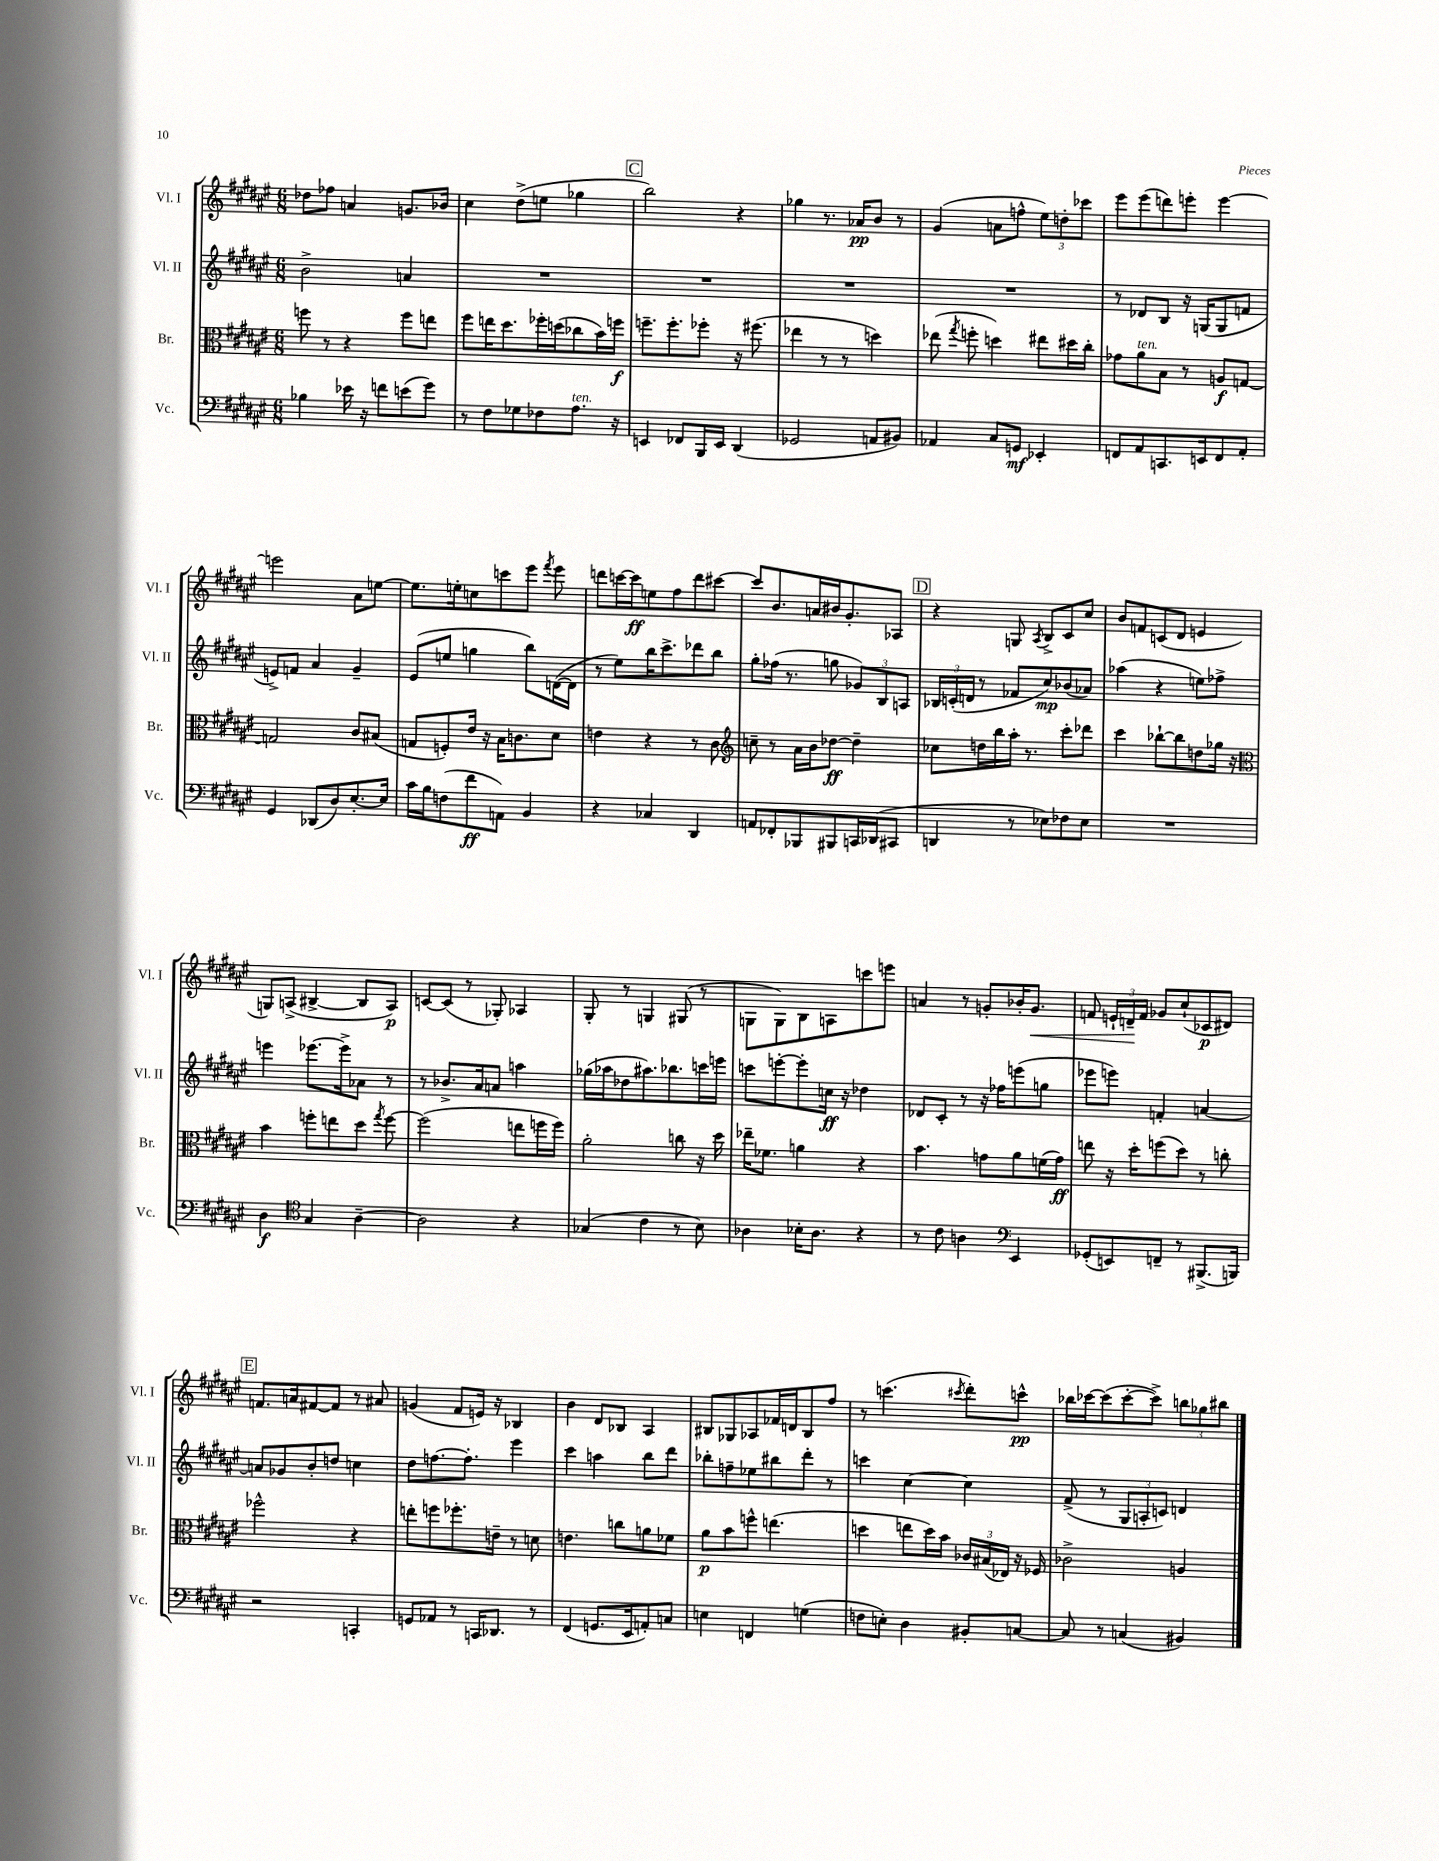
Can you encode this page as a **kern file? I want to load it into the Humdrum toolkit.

**kern	**kern	**kern	**kern
*staff4	*staff3	*staff2	*staff1
*clefF4	*clefC3	*clefG2	*clefG2
*k[f#c#g#d#a#e#]	*k[f#c#g#d#a#e#]	*k[f#c#g#d#a#e#]	*k[f#c#g#d#a#e#]
*M6/8	*M6/8	*M6/8	*M6/8
4B-	8ff	2b^	8dd-
.	8r	.	8ff-
16e-	4r	.	4a
16r	.	.	.
8f	.	.	.
(8e	8ff	4a	8.g
8g#)	8ee	.	.
.	.	.	16b-
=	=	=	=
8r	8ff#	2.r	4cc#
8F#	16ee	.	.
.	8.dd#	.	.
8G-	.	.	(8dd#^
8F-	16ff-'	.	8ee
.	(16dd	.	.
8.A#	8cc-	.	4gg-
.	16b)	.	.
16r	16ff	.	.
=	=	=	=
4EE	8.ff~	2.r	2bb)
.	8.ff'	.	.
8FF-	.	.	.
16BBB	8ff-'	.	.
16EE	.	.	.
(4DD#	16r	.	4r
.	(8.ff#	.	.
=	=	=	=
2GG-	4ee-	2.r	4gg-
.	8r	.	8.r
.	8r	.	.
.	.	.	16a-
8AA	4dd)	.	8b
8BB#)	.	.	8r
=	=	=	=
4AA-	(8ee-	2.r	(4g#
.	8qgg#	.	.
.	8ff'	.	.
8C#	4dd)	.	8a
8GG	.	.	8ff^^
4EE-'	8ee#	.	12ee#)
.	.	.	12dd'
.	16dd#	.	.
.	.	.	12ccc-
.	16cc#'	.	.
=	=	=	=
8FF	8g-	8r	8eee#
8AA#	8a#	8d-	(8eee#
8.CC	8B	8B	8ddd)
.	8r	16r	8eee'
16EE	.	(16G	.
8FF	8A	8G	[4eee
8AA#'	[8G	8f	.
=	=	=	=
4GG#	2G]	8e^)	2eee]
.	.	8f	.
(8DD-	.	4a#	.
8D#)	.	.	.
[8.E#'	8c#	4g#~	8a#
.	(8B#	.	[8ee
16E#]	.	.	.
=	=	=	=
16c#	8G	(8e#	8.ee]
16B	.	.	.
(8F	8F')	8ee	.
.	.	.	16ee'
8f#	16e#	4gg	8cc
.	16r	.	.
8AA)	16B	.	8ccc
.	8.c	.	.
4BB	.	8bb)	8eee#
.	.	.	8qfff#
.	8d#	([16d	8eee#
.	.	16d]	.
=	=	=	=
4r	4e	8r	8ddd
.	.	8ee#)	[16ccc
.	.	.	16ccc]
4C-	4r	16bb	8ee
.	.	8.ccc#^	.
.	.	.	8ff#
4DD#	8r	8ddd-	8ddd
.	8c#	8bb	[8ccc#
=	=	=	=
*	*clefG2	*	*
8AA	8cc~	8gg#'	8ccc#]
8FF-'	8r	(16ff-	8.b
.	.	8.r	.
8BBB-	16a#	.	.
.	16b	.	16a
8BBB#	[8dd-	8gg	16b#
.	.	.	8.g#'
16CC	4dd-~]	12g-)	.
(16DD-	.	.	.
.	.	12B	.
8CC#	.	.	8A-
.	.	12A	.
=	=	=	=
4DD	8cc-	24B-	4r
.	.	(24c'	.
.	.	24d	.
.	16dd	8r	.
.	16bb	.	.
8r	16aa#'	8f-	8G
.	8.r	.	.
.	.	.	8qA#
8E-)	.	8cc#)	8B^
8F-	8ccc#'	(8b-	8c#
8E-	8ddd-	8a-)	8cc#
=	=	=	=
2.r	4ccc#	(4aa-	8b
.	.	.	8f
.	[8bb-`	4r	(8c
.	8bb-]	.	8d#
.	8dd	8ee)	4e
.	16gg-	8ff-^	.
.	16r	.	.
=	=	=	=
*	*clefC3	*	*
4D#	4b	4eee	8G)
.	.	.	(8A^
*clefC4	*	*	*
4G#	8ff'	[8.eee-	[4B#^
.	8ee	.	.
.	.	16eee-^]	.
[4A#~	8dd#	8a-	8B#]
.	8qgg#	.	.
.	[8ff	8r	8A)
=	=	=	=
2A#]	(2ff]	8r	[8c
.	.	8.b-^	(8c]
.	.	.	8r
.	.	16a#	.
.	.	8a	8G-')
4r	8ee	4aa	4A-
.	16ff	.	.
.	16ff)	.	.
=	=	=	=
(4G-	2a#'	(16gg-	8G#'
.	.	16aa-	.
.	.	8dd-	8r
4c#	.	8.aa#)	4G
.	.	8.bb-	.
8r	8cc	.	(8G#
8B)	16r	16ccc	8r
.	16dd#	16eee	.
=	=	=	=
4A-	16ee-~	8ccc	8G
.	8.f-	.	.
.	.	[8eee'	8G)
16B-'	4a	8eee']	8B
8.A-	.	.	.
.	.	16cc	8A
.	.	16r	.
4r	4r	4dd-	8ccc
.	.	.	8eee
=	=	=	=
8r	4.b	8d-	4a
8c#	.	8c#'	.
4A	.	8r	8r
.	8g	16r	8g'
.	.	16ff-	.
*clefF4	*	*	*
4EE#	8a#	(8eee	16b-'
.	.	.	8.g
.	(16f	8gg	.
.	16g)	.	.
=	=	=	=
(8GG-'	8ee	8eee-	8f
8EE)	16r	8eee)	24e`
.	.	.	24d~
.	16dd#'	.	.
.	.	.	24f
8FF~	(8ff	4f'	8g-
8r	8dd#)	.	(8cc#`
(8.BBB#^	8r	[4a	8c-
.	8cc'	.	8d#)
16BBB)	.	.	.
=	=	=	=
2r	2ff-^^	8a]	8.f
.	.	8g-	.
.	.	.	16a
.	.	8b'	[8f#
.	.	8dd	8f#]
4CC'	4r	4cc	8r
.	.	.	8a#
=	=	=	=
8GG	8ee'	8dd#	(4g
8AA-	8ff	[8.ff	.
8r	8.ff-'	.	8f#
.	.	8.ff']	.
16CC	.	.	16e)
8.DD-	16e~	.	16r
.	8r	4eee#	4B-
8r	8d	.	.
=	=	=	=
(4FF#	4.e	4ccc#	4b
8.GG	.	4aa	8d#
.	8cc	.	8B-
16EE#	.	.	.
8AA')	8a	8bb	4A#
8C	8f-	8ddd#	.
=	=	=	=
4E	8a#	8bb-'	8B#
.	8b	8ff~	8G-
4FF	8ff^^	8ee-	8A-
.	(4.ee	8bb#	16f-
.	.	.	16d
(4G	.	8ddd#'	8B#
.	.	8r	8ff#
=	=	=	=
8F	4dd	4ccc	8r
8E')	.	.	(4.ccc
4D#	8ee	[4cc#	.
.	16dd)	.	.
.	16b	.	.
.	.	.	8qccc#
8BB#'	24c-	4cc#]	8ddd#')
.	(24B#	.	.
.	24E-)	.	.
[8C	16r	.	8ccc^^
.	16F-	.	.
=	=	=	=
8C]	2c-^	(8f#^	16bb-
.	.	.	[16ccc-
8r	.	8r	(8ccc-]
(4C	.	12G#	[8ccc-'
.	.	12A'	.
.	.	.	8ccc-^])
.	.	12c)	.
4BB#)	4A	4d	12bb
.	.	.	12gg-
.	.	.	12bb#
==	==	==	==
*-	*-	*-	*-
